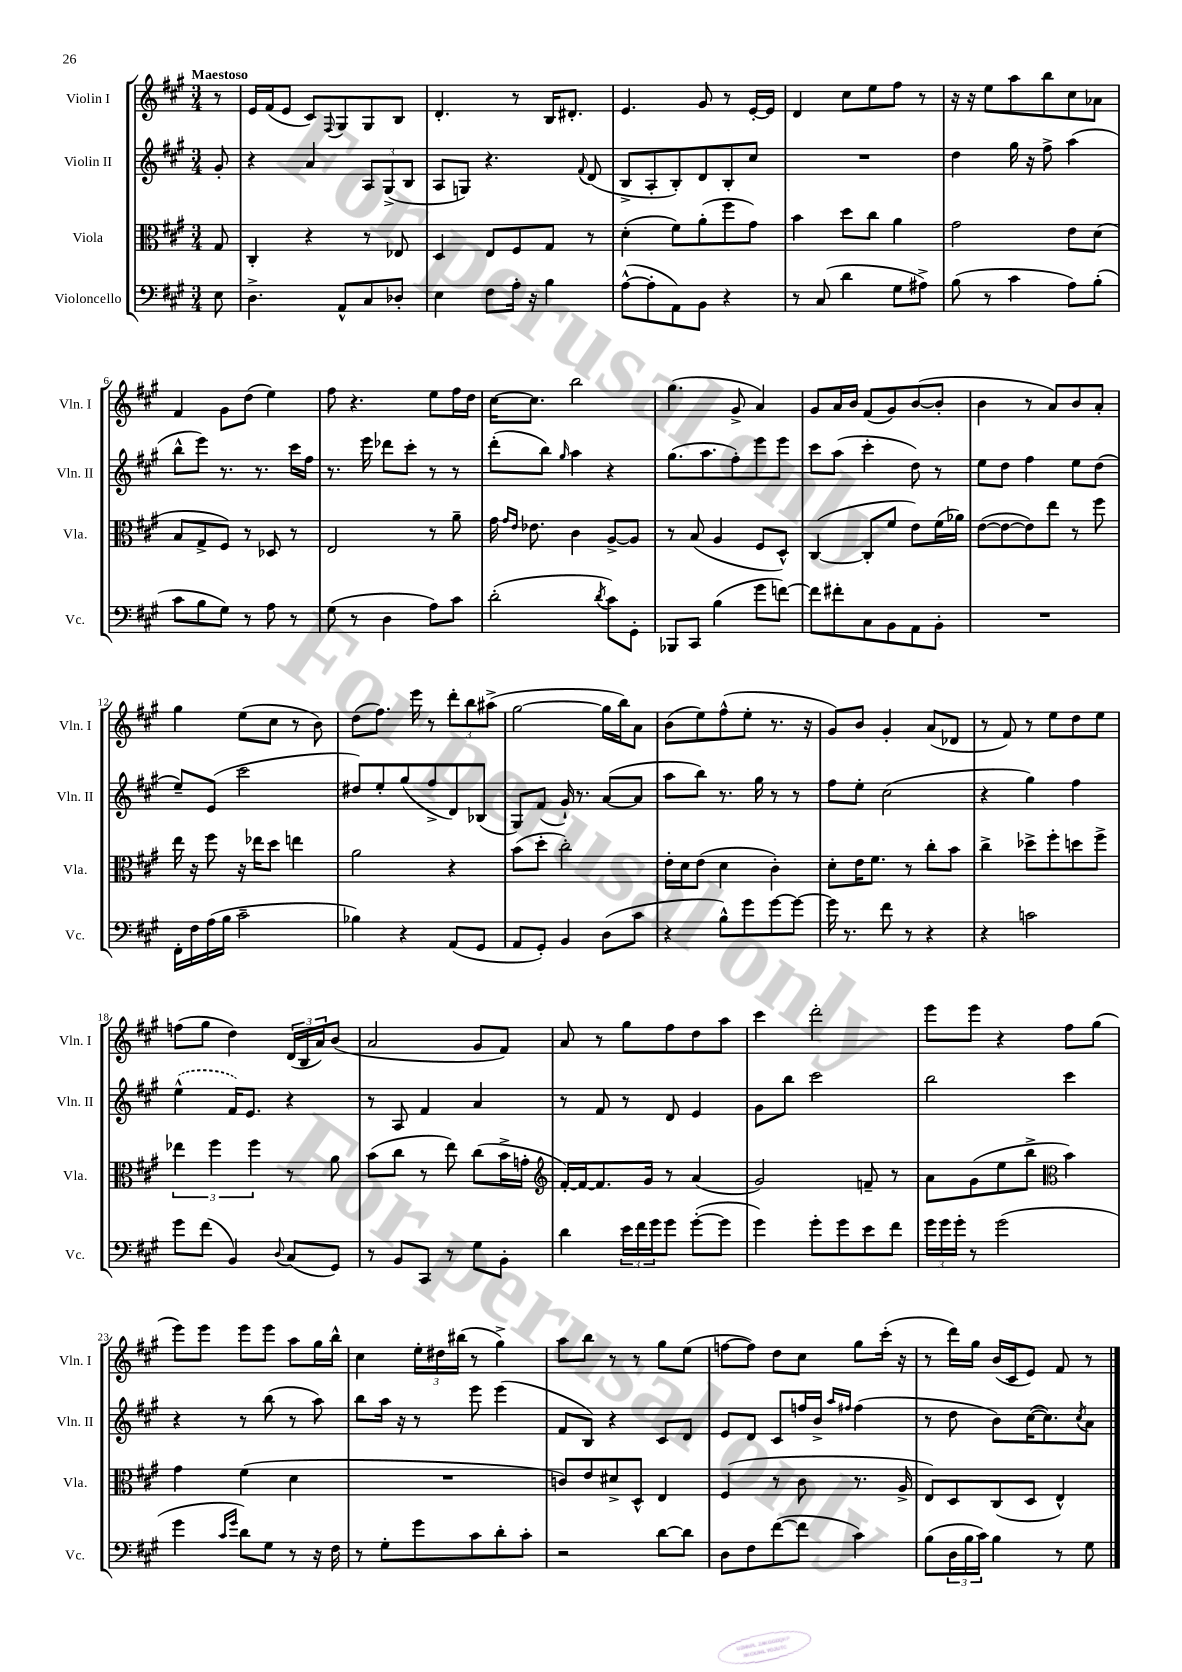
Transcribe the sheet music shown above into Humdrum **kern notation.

**kern	**kern	**kern	**kern
*part4	*part3	*part2	*part1
*staff4	*staff3	*staff2	*staff1
*I"Violoncello	*I"Viola	*I"Violin II	*I"Violin I
*I'Vc.	*I'Vla.	*I'Vln. II	*I'Vln. I
*clefF4	*clefC3	*clefG2	*clefG2
*k[f#c#g#]	*k[f#c#g#]	*k[f#c#g#]	*k[f#c#g#]
*M3/4	*M3/4	*M3/4	*M3/4
=	=	=	=
!	!	!	!LO:TX:a:B:t=Maestoso
8E\	8G#/	8g#'/	8r
=1	=1	=1	=1
4.D^\	4C#'/	4r	16e/LL
.	.	.	(16f#/J
.	.	.	8e/J
.	4r	4a/	8c#/L)
.	.	.	8qqF#/
8AA^^/L	.	.	8G#/
8C#/	8r	12A/L	8G#/
.	.	(12G#^/	.
8D-X'/J	8E-X/	.	8B/J
.	.	12B/J	.
=2	=2	=2	=2
4E\	4D/	8A/L	4.d'/
.	.	8Gn/J)	.
8F#\L	8E/L	4.r	.
16A'\Jk	8F#/	.	8r
16r	.	.	.
4B\	8G#/J	.	16B/KL
.	.	.	8.d#X'/J
.	.	8qqf#/	.
.	8r	(8d/	.
=3	=3	=3	=3
([8A^^\L	(4d'\	8B^/L	4.e/
8A'\]	.	8A'/	.
8AA\)	8f#\L)	8B'/)	.
8BB\J	(8a'\	8d/	8g#/
4r	8ff#\	8B'/	8r
.	8g#\J)	8cc#/J	[16e'/LL
.	.	.	16e/JJ]
=4	=4	=4	=4
8r	4b\	2.r	4d/
(8C#/	.	.	.
4d\	8dd\L	.	8cc#\L
.	8cc#\J	.	8ee\
8G#\L	4a\	.	8ff#\J
8A#X^\J)	.	.	8r
=5	=5	=5	=5
(8B\	2g#\	4dd\	16r
.	.	.	16r
8r	.	.	8ee\L
4c#\	.	16gg#\	8aa\
.	.	16r	.
.	.	8ff#^\	8bb\
8A\L)	8e\L	(4aa\	8cc#\
(8B'\J	(8d\J	.	8a-X\J
!!LO:LB:g=z
=6	=6	=6	=6
8c#\L	8B/L	8bb^^\L	4f#/
8B\	8G#^/	8eee\J)	.
8G#\J)	8F#/J)	8.r	8g#\L
8r	8r	.	(8dd\J
.	.	8.r	.
8A\	8D-X/	.	4ee\)
8r	8r	16ccc#\LL	.
.	.	16ff#\JJ	.
=7	=7	=7	=7
(8G#\	2E/	8.r	8ff#\
8r	.	.	4.r
.	.	16eee\	.
4D\	.	8ddd-X\L	.
.	.	8ccc#'\J	.
8A\L)	8r	8r	8ee\L
8c#\J	8a~\	8r	16ff#\L
.	.	.	16dd\JJ
=8	=8	=8	=8
(2d'\	16g#\	(8ddd'\L	[16cc#\KL
.	16qqg#/LL	.	.
.	16qqe/JJ	.	.
.	8.e-X\	.	8.cc#\J]
.	.	8bb\J)	.
.	.	16qqgg#/	.
.	4c#\	4aa\	2bb\
8qd/	.	.	.
8c#\L)	[8A^/L	4r	.
8GG#'\J	8A/J]	.	.
=9	=9	=9	=9
8BBB-X/L	8r	(8.gg#\L	(4.gg#\
8CC#/J	(8B/	.	.
.	.	8.aa\	.
(4B\	4A/	.	.
.	.	8ff#'\)	8g#^/
8g#\L	8F#/L	8eee\	4a/)
[8fn\J)	8D^^/J)	8eee\J	.
=10	=10	=10	=10
8f\L]	([4C#/	8ccc#\L	8g#/L
8f#X'\	.	(8aa\J	16a/L
.	.	.	16b/JJ
8C#\	8C#'/L]	4ccc#'\	(8f#/L
8BB\	8f#/J	.	8g#/)
8AA\	8e\L)	8dd\)	([8b/
8BB'\J	(16f#\L	8r	8b'/J]
.	16a-X\JJ)	.	.
=11	=11	=11	=11
2.r	([8e\L	8ee\L	4b\
.	8e\_	8dd\J	.
.	8e\])	4ff#\	8r
.	8ee\J	.	8a/L)
.	8r	8ee\L	8b/
.	8ff#\	(8dd\J	8a'/J
!!LO:LB:g=z
=12	=12	=12	=12
16FF#'\LL	16ee\	8ee~/L)	4gg#\
16F#\	16r	.	.
(16A\	8ff#\	(8e/J	.
16B\JJ	.	.	.
2c#~\	16r	2ccc#\	(8ee\L
.	16ee-X\KL	.	.
.	8dd\J	.	8cc#\J
.	4een\	.	8r
.	.	.	8b\)
=13	=13	=13	=13
4B-X\)	2a\	8dd#X/L)	(8dd\L
.	.	8ee'/	8.ff#\J)
4r	.	(8gg#/	.
.	.	.	16eee\
.	.	8ff#^/	8r
(8AA/L	4r	8d/)	12ddd'\L
.	.	.	12bb\
8GG#/J	.	(8B-X/J	.
.	.	.	(12aa#X^\J
=14	=14	=14	=14
8AA/L	(8b\L	8G#/L)	[2gg#\
8GG#'/J)	8dd'\J	(8f#/J	.
4BB/	2cc#'\)	16g#`/)	.
.	.	8.r	.
(8D\L	.	([8a/L	16gg#\LL]
.	.	.	16bb\J)
8c#\J	.	8a/J]	8a\J
=15	=15	=15	=15
4r	16e'\LL	8aa\L	(8b\L
.	16d\J	.	.
.	(8e\J	8bb\J)	8ee\)
8B^^\L)	4d\	8.r	(8ff#^^\
8g#\	.	.	8ee'\J
.	.	16gg#\	.
[8g#\	4c#'\)	8r	8.r
8g#\J_	.	8r	.
.	.	.	16r
=16	=16	=16	=16
16g#\]	8d'\L	8ff#\L	8g#/L)
8.r	.	.	.
.	16e\K	8ee'\J	8b/J
.	8.f#\J	.	.
8f#\	.	(2cc#\	4g#'/
8r	8r	.	.
4r	8cc#'\L	.	(8a/L
.	8b\J	.	8d-X/J
=17	=17	=17	=17
4r	4cc#^\	4r	8r
.	.	.	8f#/)
2cn\	8dd-X^\L	4gg#\)	8r
.	8ff#'\	.	8ee\L
.	8ddn\	4ff#\	8dd\
.	8ff#^\J	.	8ee\J
!!LO:LB:g=z
=18	=18	=18	=18
8g#\L	6ee-X\	(4ee^^\	(8ffn\L
(8f#\J	.	.	8gg#\J
.	6ff#\	.	.
4BB/)	.	16f#/KL)	4dd\)
.	.	8.e/J	.
.	6ff#\	.	.
8qqD/	.	.	.
(8C#/L	8r	4r	(24d/LL
.	.	.	24B/
.	.	.	24a/J)
8GG#/J)	8a\	.	(8b/J
=19	=19	=19	=19
8r	(8b\L	8r	2a/
8BB/L	8cc#\J	8A/	.
8CC#/J	8r	4f#/	.
8r	8ee\)	.	.
8G#\L	(8cc#\L	4a/	8g#/L
8BB'\J	16b^\L	.	8f#/J)
.	16gn'\JJ	.	.
=20	=20	=20	=20
*	*clefG2	*	*
4d\	[16f#'/LL)	8r	8a/
.	16f#/J_	.	.
.	8.f#/]	8f#/	8r
24e\LL	.	8r	8gg#\L
24f#\	.	.	.
.	16g#/Jk	.	.
24g#\J	.	.	.
8g#\J	8r	8d/	8ff#\
([8g#'\L	(4a/	4e/	8dd\
8g#\J]	.	.	8aa\J
=21	=21	=21	=21
4g#\)	2g#/)	8g#\L	4ccc#\
.	.	8bb\J	.
8g#'\L	.	2ccc#\	2ddd'\
8g#\	.	.	.
8e\	8fn~/	.	.
8f#\J	8r	.	.
=22	=22	=22	=22
24g#\LL	8a\L	2bb\	8eee\L
24g#\	.	.	.
24g#'\JJ	.	.	.
8r	(8g#\	.	8eee\J
(2g#\	8ee\	.	4r
.	8bb^\J	.	.
*	*clefC3	*	*
.	4b\)	4ccc#\	8ff#\L
.	.	.	(8gg#\J
!!LO:LB:g=z
=23	=23	=23	=23
4g#\	4g#\	4r	8eee\L)
.	.	.	8eee\J
16qqc#/LL	.	.	.
16qqg#/JJ	.	.	.
8d\L)	(4f#\	8r	8eee\L
8G#\J	.	(8bb\	8eee\J
8r	4d\	8r	8aa\L
16r	.	8aa\)	16gg#\L
16F#\	.	.	16bb^^\JJ
=24	=24	=24	=24
8r	2.r	8bb\L	4cc#\
8G#'\L	.	16aa\Jk	.
.	.	16r	.
8g#\	.	8r	24ee'\LL
.	.	.	24dd#X\
.	.	.	(24bb#X\JJ
8c#\	.	8eee\	8r
8d'\	.	(4eee\	4gg#^\)
8c#'\J	.	.	.
=25	=25	=25	=25
2r	8cn/L)	8f#/L	8aa\L
.	8e/	8B/J)	8bb\J
.	8d#X^/	4r	8r
.	8D^^/J	.	8r
[8d\L	4E/	8c#/L	8gg#\L
8d\J]	.	8d/J	(8ee\J
=26	=26	=26	=26
8D\L	(4F#/	8e/L	[8ffn\L
8F#\	.	8d/J	8ff\J])
([8f#\	8r	8c#/L	8dd\L
8f#\J]	8c#\	16ffn/L	8cc#\J
.	.	16b^/JJ	.
.	.	16qqaa/LL	.
.	.	16qqff#X/JJ	.
4c#\)	8.r	(4ff#\	8gg#\L
.	.	.	(16ccc#'\Jk
.	16A^/	.	16r
=27	=27	=27	=27
(8B\L	8E/L)	8r	8r
24D\L	8D/	8dd\	16ddd\LL)
24B\	.	.	.
.	.	.	16gg#\JJ
24c#\JJ)	.	.	.
4B\	(8C#/	8b\L)	(16b/LL
.	.	.	16c#/J
.	8D/J	([16cc#\K	8e/J)
.	.	8.cc#\])	.
8r	4E^^/)	.	8f#/
.	.	8qcc#/	.
8G#\	.	8a\J	8r
==	==	==	==
*-	*-	*-	*-
